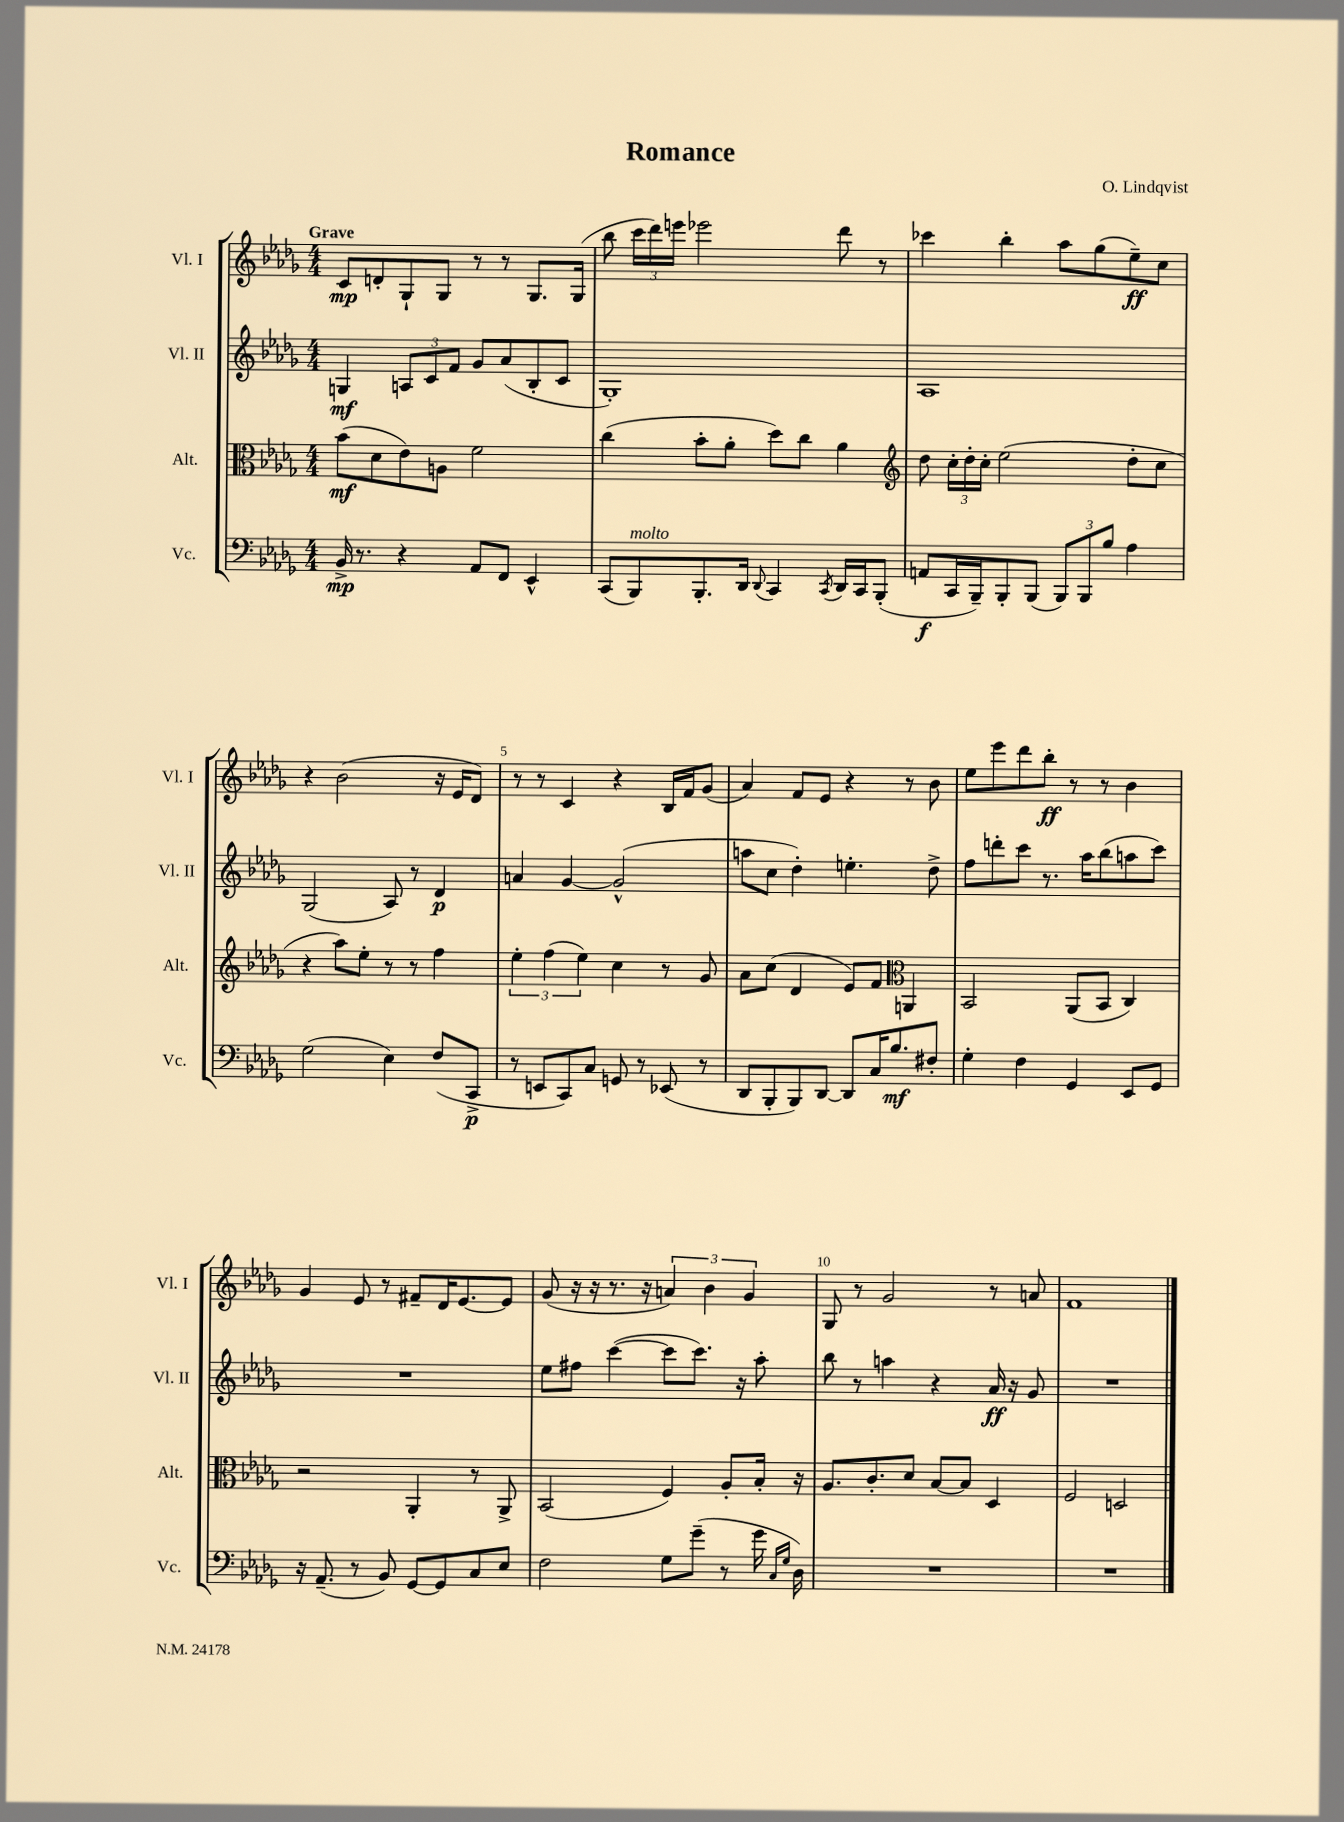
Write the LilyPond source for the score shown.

\header { title = "Romance" composer = "O. Lindqvist" }
<<
\new StaffGroup <<
\new Staff = "s0" \with { instrumentName = "Vl. I" shortInstrumentName = "Vl. I" } {
    \clef treble \key des \major \numericTimeSignature \time 4/4 \tempo "Grave"
    \autoBeamOff c'8[\mp d'8-. ges8-! ges8] r8 r8 ges8.[ ges16]( |
    bes''8 \tuplet 3/2 { c'''16[ des'''16) e'''16] } ees'''2 des'''8 r8 |
    ces'''4 bes''4-. aes''8[ ges''8( ees''8--\ff) c''8] |
    r4 bes'2( r16 ees'16[ des'8]) |
    r8 r8 c'4 r4 bes16[ f'16 ges'8]( |
    aes'4) f'8[ ees'8] r4 r8 bes'8 |
    ees''8[ ees'''8 des'''8 bes''8]-.\ff r8 r8 bes'4 |
    ges'4 ees'8 r8 fis'8[-- des'16 ees'8.~ ees'8] |
    ges'8( r16 r16 r8. r16 \tuplet 3/2 { a'4) bes'4 ges'4 } |
    ges8 r8 ges'2 r8 a'8 |
    f'1 \bar "|." |
}
\new Staff = "s1" \with { instrumentName = "Vl. II" shortInstrumentName = "Vl. II" } {
    \clef treble \key des \major \numericTimeSignature \time 4/4
    \autoBeamOff g4\mf \tuplet 3/2 { a8[ c'8 f'8] } ges'8[ aes'8( bes8-. c'8] |
    ges1-.) |
    aes1 |
    ges2( aes8) r8 des'4\p |
    a'4 ges'4~ ges'2-^( |
    a''8[ c''8] des''4-.) e''4.-. des''8-> |
    f''8[ d'''8-. c'''8] r8. aes''16[ bes''8( a''8 c'''8]) |
    R1 |
    ees''8[ fis''8] c'''4~( c'''8[ c'''8.]) r16 aes''8-. |
    bes''8 r8 a''4 r4 aes'16\ff r16 ges'8 |
    R1 \bar "|." |
}
\new Staff = "s2" \with { instrumentName = "Alt." shortInstrumentName = "Alt." } {
    \clef alto \key des \major \numericTimeSignature \time 4/4
    \autoBeamOff bes'8[\mf( des'8 ees'8) a8] f'2 |
    c''4( bes'8[-. aes'8]-. des''8[) c''8] aes'4 |
    \clef treble des''8 \tuplet 3/2 { c''16[-. des''16-. c''16]-. } ees''2( des''8[-. c''8] |
    r4 aes''8[) ees''8]-. r8 r8 f''4 |
    \tuplet 3/2 { ees''4-. f''4( ees''4) } c''4 r8 ges'8 |
    aes'8[ c''8]( des'4 ees'8[) f'8] \clef alto a,4 |
    bes,2 aes,8[( bes,8] c4) |
    r2 aes,4-. r8 aes,8-> |
    bes,2( f4) aes8[-. bes16]-. r16 |
    aes8.[ c'8.-. des'8] bes8[~ bes8] des4 |
    f2 d2 \bar "|." |
}
\new Staff = "s3" \with { instrumentName = "Vc." shortInstrumentName = "Vc." } {
    \clef bass \key des \major \numericTimeSignature \time 4/4
    \autoBeamOff bes,16->\mp r8. r4 aes,8[ f,8] ees,4-^ |
    c,8[( bes,,8^\markup { \italic "molto" }) bes,,8.-. des,16] \appoggiatura { des,8 } c,4 \acciaccatura { c,8 } des,16[ c,16 bes,,8]-.( |
    a,8[\f c,16 bes,,16--) bes,,8-. bes,,8]( \tuplet 3/2 { bes,,8[) bes,,8 bes8] } aes4 |
    ges2( ees4) f8[( c,8]->\p |
    r8 e,8[ c,8) c8] g,8 r8 ees,8( r8 |
    des,8[ bes,,8-. bes,,8) des,8]~ des,8[ c16 bes8.\mf fis8]-. |
    ges4-. f4 ges,4 ees,8[ ges,8] |
    r16 aes,8.--( r8 bes,8) ges,8[~ ges,8 c8 ees8] |
    f2 ges8[ ges'8]--( r8 ges'16 \grace { c16[ ges16] } des16) |
    R1 |
    R1 \bar "|." |
}
>>
>>
\layout { \context { \Score \override BarNumber.break-visibility = ##(#f #t #t) barNumberVisibility = #(every-nth-bar-number-visible 5) } }
